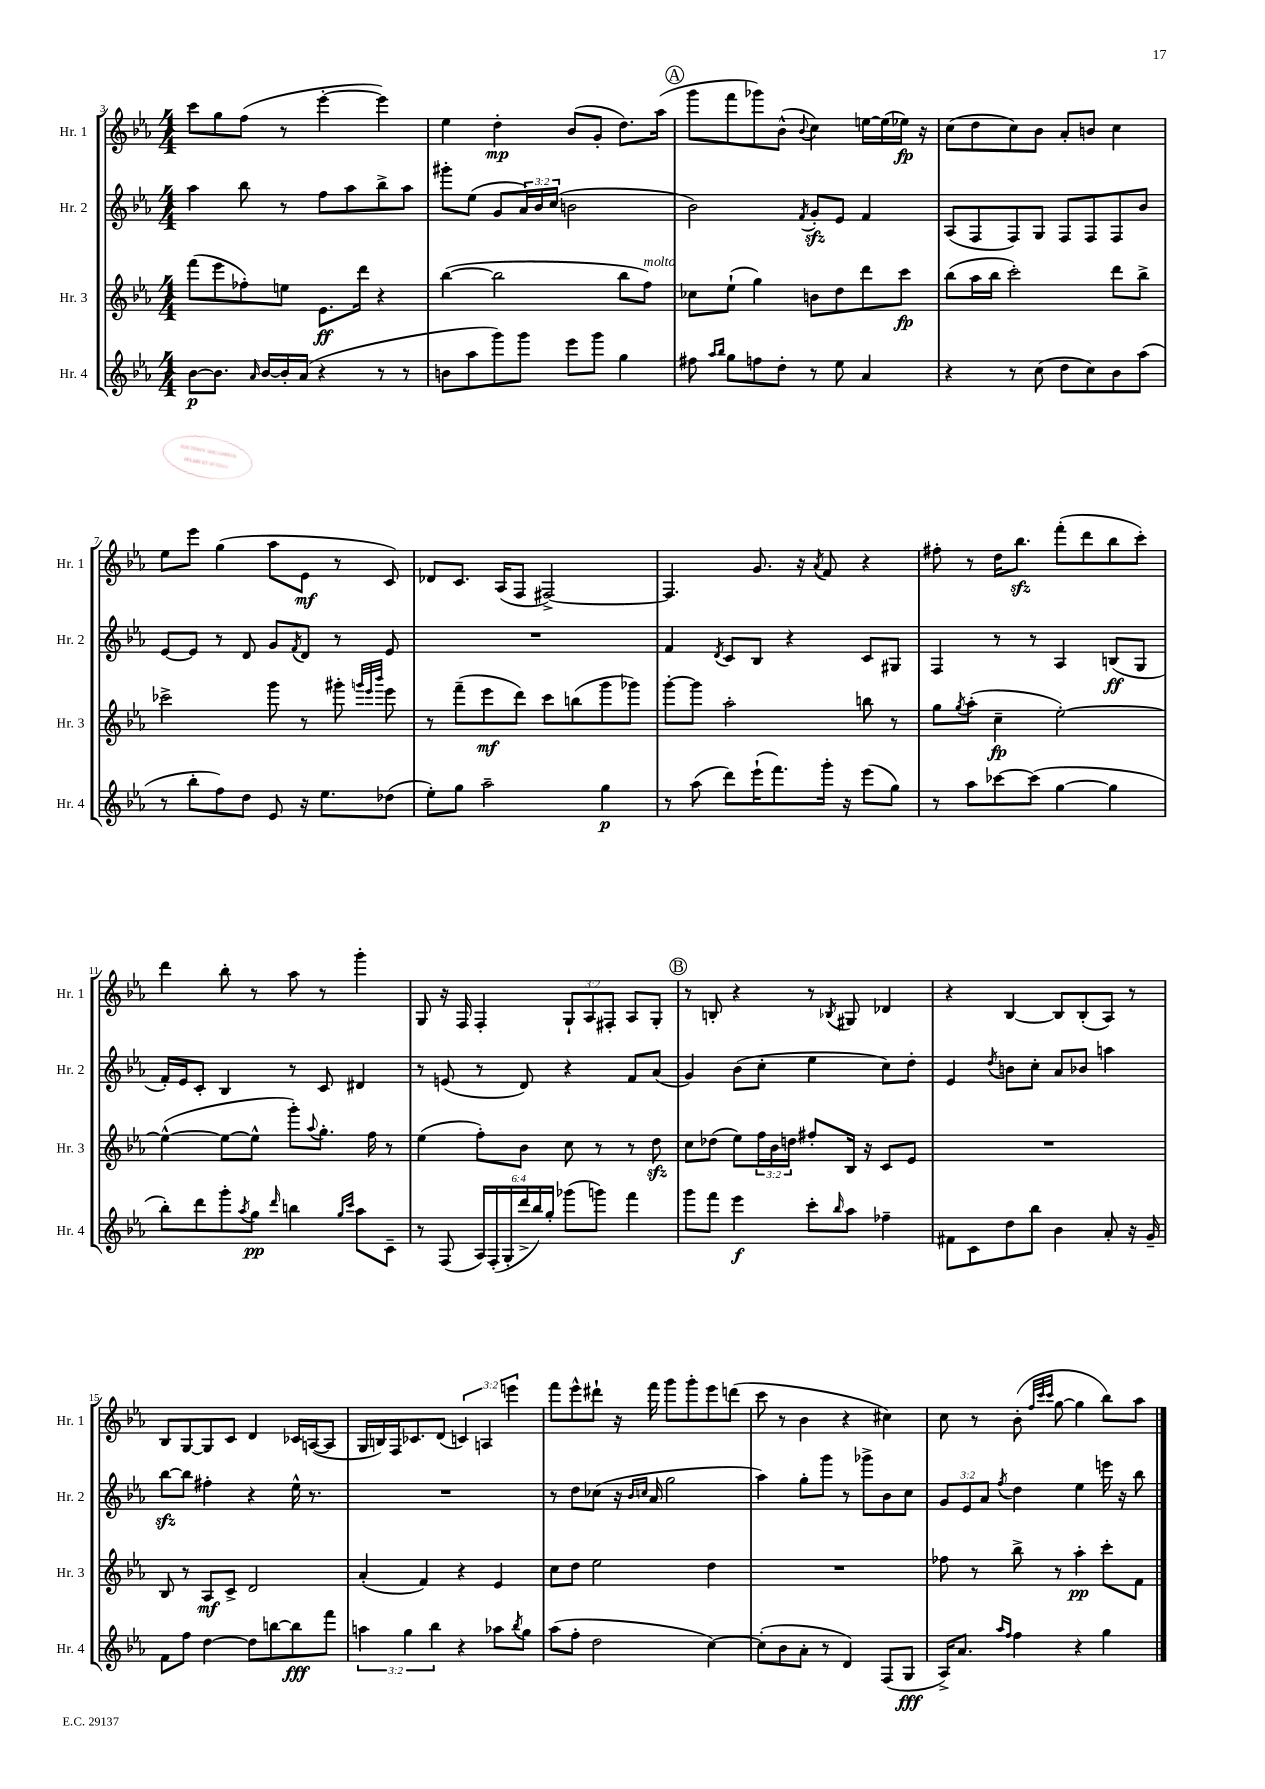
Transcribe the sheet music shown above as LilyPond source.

<<
\new StaffGroup <<
\new Staff = "s0" \with { instrumentName = "Hr. 1" shortInstrumentName = "Hr. 1" } {
    \clef treble \key ees \major \numericTimeSignature \time 4/4 \override Staff.TupletNumber.text = #tuplet-number::calc-fraction-text
    c'''8 g''8 f''8( r8 ees'''4~-. ees'''4) |
    ees''4 d''4-.\mp bes'8( g'8-. d''8.) aes''16( |
    \mark \markup { \circle "A" } g'''8 f'''8 ges'''8) bes'8-^( \appoggiatura { bes'8 } c''4) e''16~ e''16( ees''16\fp) r16 |
    c''8( d''8 c''8) bes'8 aes'8-. b'8 c''4 |
    ees''8 ees'''8 g''4( aes''8 ees'8\mf r8 c'8) |
    des'8 c'8. aes16( f8 fis2~->) |
    fis4. g'8. r16 \acciaccatura { aes'8 } f'8 r4 |
    fis''8-. r8 d''16 bes''8.\sfz f'''8-.( d'''8 bes''8 c'''8-.) |
    d'''4 bes''8-. r8 aes''8 r8 g'''4-. |
    g8 r16 f16 f4-. \tuplet 3/2 { g8-! aes8 fis8-. } aes8 g8-. |
    \mark \markup { \circle "B" } r8 b8-. r4 r8 \acciaccatura { bes8 } gis8 des'4 |
    r4 bes4~ bes8 bes8-.( aes8) r8 |
    bes8 g8~ g8 c'8 d'4 ces'16 a16~( a8 |
    g16 b16) f16 ces'8. d'8( \tuplet 3/2 { c'4) a4 e'''4 } |
    f'''8 ees'''8-^ dis'''8-! r16 f'''16 g'''8 g'''8-. ees'''8 d'''8( |
    c'''8 r8 bes'4 r4 cis''4) |
    c''8 r8 bes'8-.( \grace { f''32 c'''32 c'''32 } g''8~ g''4 bes''8) aes''8 \bar "|." |
}
\new Staff = "s1" \with { instrumentName = "Hr. 2" shortInstrumentName = "Hr. 2" } {
    \clef treble \key ees \major \numericTimeSignature \time 4/4 \override Staff.TupletNumber.text = #tuplet-number::calc-fraction-text
    aes''4 bes''8 r8 f''8 aes''8 bes''8-> aes''8 |
    gis'''8-. ees''8( g'8 \tuplet 3/2 { aes'16) bes'16 c''16( } b'2 |
    \mark \markup { \circle "A" } bes'2) \acciaccatura { f'8 } g'8-.\sfz ees'8 f'4 |
    aes8( f8 f8) g8 f8 f8 f8 bes'8 |
    ees'8~ ees'8 r8 d'8 g'8 \acciaccatura { f'8 } d'8 r8 ees'8 |
    R1 |
    f'4 \acciaccatura { d'8 } c'8 bes8 r4 c'8 gis8 |
    f4 r8 r8 aes4 b8\ff( g8 |
    f'16-.) ees'16 c'8-. bes4 r8 c'8 dis'4 |
    r8 e'8( r8 d'8) r4 f'8 aes'8( |
    \mark \markup { \circle "B" } g'4) bes'8( c''8-. ees''4 c''8) d''8-. |
    ees'4 \acciaccatura { d''8 } b'8 c''8-. aes'8 bes'8 a''4 |
    bes''8~\sfz bes''8 fis''4-. r4 ees''16-^ r8. |
    R1 |
    r8 d''8 ces''8( r16 \grace { bes'16 c''16 } aes'16 g''2 |
    aes''4) g''8-. g'''8 r8 ges'''8-> bes'8 c''8 |
    \tuplet 3/2 { g'8 ees'8 aes'8 } \acciaccatura { f''8 } d''4 ees''4 e'''16 r16 bes''8 \bar "|." |
}
\new Staff = "s2" \with { instrumentName = "Hr. 3" shortInstrumentName = "Hr. 3" } {
    \clef treble \key ees \major \numericTimeSignature \time 4/4 \override Staff.TupletNumber.text = #tuplet-number::calc-fraction-text
    f'''8( ees'''8 fes''8-.) e''8 ees'8.\ff d'''16 r4 |
    bes''4~( bes''2 bes''8 f''8^\markup { \italic "molto" }) |
    \mark \markup { \circle "A" } ces''8 ees''8-!( g''4) b'8 d''8 d'''8 c'''8\fp |
    bes''8( aes''16 bes''16 c'''2-.) d'''8 bes''8-> |
    ces'''2-> g'''8 r8 gis'''8-. \grace { g'''32 ees'''32 bes'''32 } ees'''8 |
    r8 f'''8--( ees'''8\mf d'''8) c'''8 b''8( g'''8 ges'''8) |
    g'''8~-. g'''8 aes''2-. b''8 r8 |
    g''8 \acciaccatura { g''8 } aes''8-.( c''4--\fp ees''2~-.) |
    ees''4~-^( ees''8~ ees''8-^ g'''8-.) \appoggiatura { aes''8 } g''8.-. f''16 r8 |
    ees''4( f''8-.) bes'8 c''8 r8 r8 d''8\sfz |
    \mark \markup { \circle "B" } c''8 des''8( ees''8) \tuplet 3/2 { f''16 bes'16 d''16 } fis''8-. bes16 r16 c'8 ees'8 |
    R1 |
    bes8 r8 aes8\mf c'8-> d'2 |
    aes'4-.( f'4) r4 ees'4 |
    c''8 d''8 ees''2 d''4 |
    R1 |
    fes''8 r8 bes''8-> r8 aes''4-.\pp c'''8-. f'8 \bar "|." |
}
\new Staff = "s3" \with { instrumentName = "Hr. 4" shortInstrumentName = "Hr. 4" } {
    \clef treble \key ees \major \numericTimeSignature \time 4/4 \override Staff.TupletNumber.text = #tuplet-number::calc-fraction-text
    bes'8~\p bes'8. \grace { aes'16 } bes'16~ bes'16-. aes'16( r4 r8 r8 |
    b'8 aes''8 g'''8) g'''8 ees'''8 g'''8 g''4 |
    \mark \markup { \circle "A" } fis''8 \grace { aes''16 bes''16 } g''8 f''8 d''8-. r8 ees''8 aes'4 |
    r4 r8 c''8( d''8 c''8) bes'8 aes''8( |
    r8 bes''8-. f''8) d''8 ees'8 r16 ees''8. des''8( |
    ees''8-.) g''8 aes''2-- g''4\p |
    r8 aes''8( d'''8) ees'''16-!( f'''8.) g'''16-. r16 ees'''8( g''8) |
    r8 aes''8 ces'''8~ ces'''8( g''4~ g''4 |
    bes''8-.) d'''8 g'''8-. \acciaccatura { aes''8 } g''8\pp \grace { d'''16 } b''4 \grace { g''16 c'''16 } aes''8 c'8-- |
    r8 f8( \tuplet 6/4 { aes16) f16-.( g16-. d'''16-> bes''16) g''16-. } ges'''8( g'''8) f'''4 |
    \mark \markup { \circle "B" } g'''8 f'''8 ees'''4\f c'''8-. \grace { bes''16 } aes''8 fes''4-- |
    fis'8 c'8 d''8 bes''8 bes'4 aes'8-. r16 g'16-- |
    f'8 f''8 d''4~ d''8 b''8~ b''8\fff f'''8 |
    \tuplet 3/2 { a''4 g''4 bes''4 } r4 aes''8 \acciaccatura { bes''8 } g''8 |
    aes''8( f''8-. d''2 c''4~) |
    c''8-.( bes'8 aes'8-. r8 d'4) f8( g8\fff |
    aes16->) aes'8. \grace { aes''16 f''16 } f''4 r4 g''4 \bar "|." |
}
>>
>>
\layout { \context { \Score currentBarNumber = #3 } }
